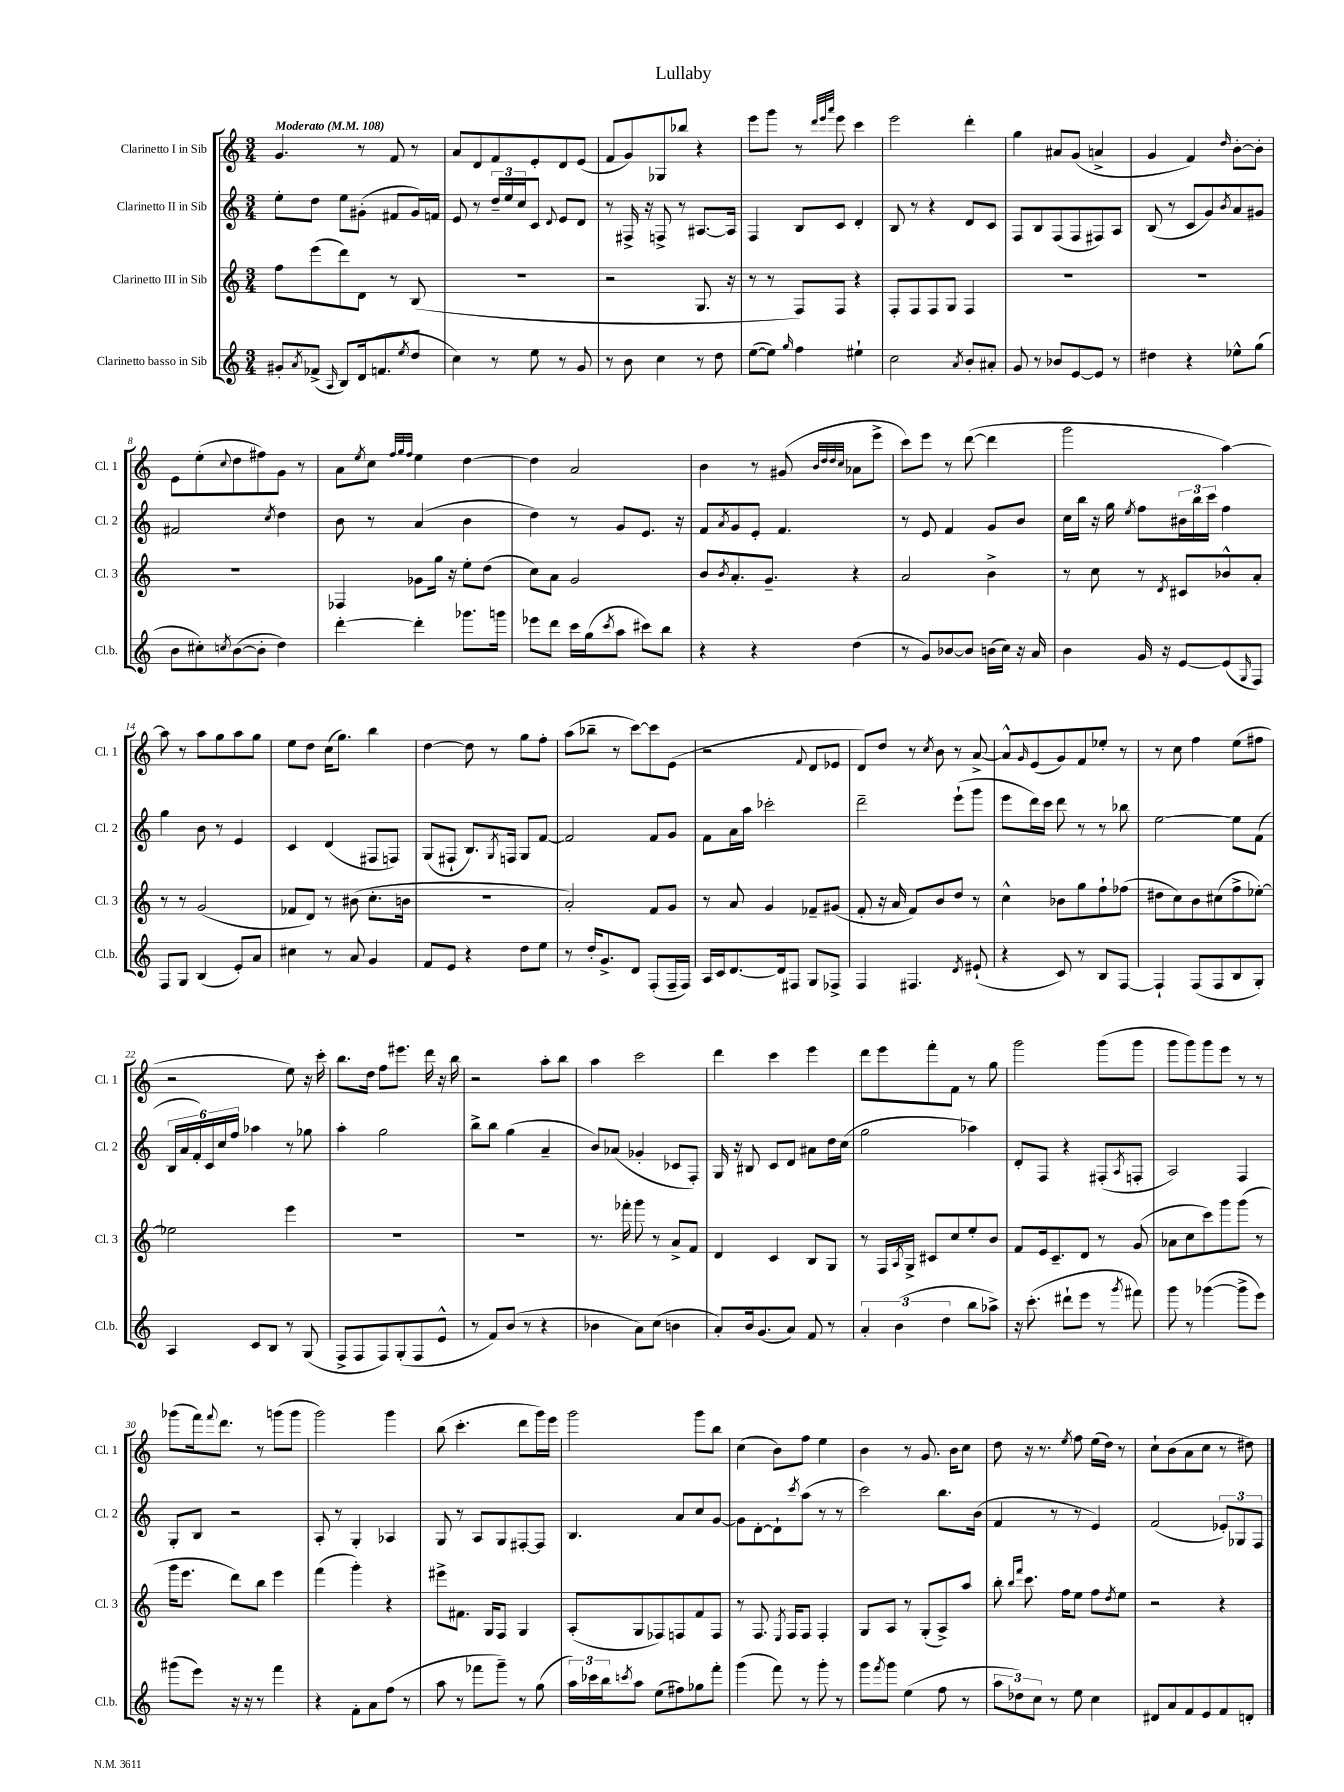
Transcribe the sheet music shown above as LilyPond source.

\header { title = "Lullaby" }
<<
\new StaffGroup <<
\new Staff = "s0" \with { instrumentName = "Clarinetto I in Sib" shortInstrumentName = "Cl. 1" } {
    \clef treble \key c \major \numericTimeSignature \time 3/4 \tempo "Moderato" 4 = 108
    g'4. r8 f'8 r8 |
    a'8 d'8 f'8 e'8-. d'8 e'8( |
    f'8 g'8) ges8 bes''8 r4 |
    e'''8 g'''8 r8 \grace { d'''32 e'''32 a'''32 } e'''8 c'''4 |
    e'''2 d'''4-. |
    g''4 ais'8 g'8( a'4-> |
    g'4 f'4) \grace { d''16 } b'8~-. b'8-. |
    e'8 e''8-.( \appoggiatura { c''8 } d''8 fis''8) g'8 r8 |
    a'8 \acciaccatura { e''8 } c''8 \grace { f''32 g''32 f''32 } e''4 d''4~ |
    d''4 a'2 |
    b'4 r8 gis'8( \grace { b'32 d''32 d''32 c''32 } aes'8 e'''8-> |
    c'''8) e'''8 r8 d'''8~( d'''4 |
    g'''2 a''4~) |
    a''8 r8 a''8 g''8 a''8 g''8 |
    e''8 d''8 c''16( g''8.) b''4 |
    d''4~ d''8 r8 g''8 f''8-. |
    a''8( bes''8-- r8 c'''8~) c'''8 e'8( |
    r2 \appoggiatura { f'8 } d'8 ees'8 |
    d'8) d''8 r8 \acciaccatura { c''8 } b'8 r8 a'8~-> |
    a'8-^ \grace { g'16 } e'8( g'8) f'8 ees''8-. r8 |
    r8 c''8 f''4 e''8( fis''8 |
    r2 e''8) r16 c'''16-. |
    b''8. d''16 f''8 eis'''8. d'''16 r16 b''16 |
    r2 a''8-. b''8 |
    a''4 c'''2 |
    d'''4 c'''4 e'''4 |
    d'''8 e'''8 f'''8-. f'8 r8 g''8 |
    g'''2 g'''8( g'''8 |
    g'''8 g'''8) g'''8 e'''8 r8 r8 |
    ges'''8( f'''16) \appoggiatura { f'''8 } d'''8. r8 g'''8( g'''8 |
    g'''2) g'''4 |
    b''8( c'''4.-. d'''8 g'''16) e'''16 |
    g'''2 g'''8 b''8 |
    c''4( b'8) f''8 e''4 |
    b'4 r8 g'8. b'16 c''8 |
    d''8 r16 r8. \acciaccatura { e''8 } f''8 e''16( d''16) r8 |
    c''8-! b'8( a'8 c''8 r8 dis''8) \bar "|." |
}
\new Staff = "s1" \with { instrumentName = "Clarinetto II in Sib" shortInstrumentName = "Cl. 2" } {
    \clef treble \key c \major \numericTimeSignature \time 3/4
    e''8-. d''8 e''8 gis'8-.( fis'8 gis'16) f'16 |
    e'8 r8 \tuplet 3/2 { d''16-- e''16 c''16 } c'8 \appoggiatura { d'8 } e'8 d'8 |
    r8 fis16-> r16 f8-> r8 ais8.~ ais16 |
    f4 b8 c'8 d'4-. |
    b8 r8 r4 d'8 c'8 |
    f8 b8 f8( f8 fis8) a8 |
    b8( r8 c'8 g'8) \acciaccatura { b'8 } a'8 gis'8 |
    fis'2 \acciaccatura { c''8 } d''4 |
    b'8 r8 a'4( b'4 |
    d''4) r8 g'8 e'8. r16 |
    f'8 \acciaccatura { a'8 } g'8 e'8-. f'4. |
    r8 e'8 f'4 g'8 b'8 |
    c''16 b''16 r16 g''16 \acciaccatura { e''8 } f''8 \tuplet 3/2 { bis'16 b''16 c'''16 } f''4 |
    g''4 b'8 r8 e'4 |
    c'4 d'4( fis8 f8) |
    g8( fis8-! b8.) \acciaccatura { g8 } f16 g8 f'8~ |
    f'2 f'8 g'8 |
    f'8 a'16 a''16 ces'''2-. |
    d'''2-- e'''8-!( g'''8 |
    e'''8 d'''16) c'''16 d'''8 r8 r8 bes''8 |
    e''2~ e''8 f'8( |
    \tuplet 6/4 { b16 a'16 f'16-.) c'16 c''16 f''16 } aes''4 r8 ges''8 |
    a''4-. g''2 |
    b''8-> b''8 g''4( a'4-- |
    b'8) aes'8( ges'4-. ces'8 f8-.) |
    g16 r16 bis8 c'8 d'8 ais'8 d''16 c''16( |
    g''2 aes''4) |
    d'8-. f8 r4 fis8-.( \acciaccatura { a8 } f8-. |
    a2) f4 |
    g8-. b8 r2 |
    a8-. r8 g4-. aes4 |
    g8 r8 a8 g8 fis8~-. fis8 |
    b4. a'8 c''8 g'8~ |
    g'8 d'8~-. d'8-! \acciaccatura { c'''8 } a''8( r8 r8 |
    c'''2) b''8. b'16( |
    f'4 r8 r8 e'4) |
    f'2( \tuplet 3/2 { ees'8-.) ges8 f8 } \bar "|." |
}
\new Staff = "s2" \with { instrumentName = "Clarinetto III in Sib" shortInstrumentName = "Cl. 3" } {
    \clef treble \key c \major \numericTimeSignature \time 3/4
    f''8 e'''8( d'''8) d'8 r8 b8( |
    R2. |
    r2 g8. r16 |
    r8 r8 f8) f8 r4 |
    f8-. f8 f8 g8 f4 |
    R2. |
    R2. |
    R2. |
    fes4 ges'8 g''16 r16 e''8-. d''8( |
    c''8) a'8 g'2 |
    b'8 \acciaccatura { b'8 } a'8.-. g'8.-- r4 |
    a'2 b'4-> |
    r8 c''8 r8 \acciaccatura { d'8 } cis'8 bes'8-^ a'8-. |
    r8 r8 g'2( |
    fes'8 d'8) r8 bis'8( c''8.-. b'16 |
    R2. |
    a'2-.) f'8 g'8 |
    r8 a'8 g'4 fes'8-- gis'8( |
    f'8-. r16 a'16 f'8) b'8 d''8 r8 |
    c''4-^ bes'8 g''8 f''8-! fes''8( |
    dis''8 c''8) b'8 cis''8( f''8-> ees''8~-.) |
    ees''2 e'''4 |
    R2. |
    R2. |
    r8. fes'''16-. g'''8 r8 a'8-> f'8 |
    d'4 c'4 b8 g8 |
    r8 f16 \acciaccatura { a8 } g16-> cis'8 c''8 e''8-. b'8 |
    f'8 e'16 c'8.-- d'8 r8 g'8( |
    aes'8 c''8 c'''8) g'''8 g'''8( r8 |
    g'''16 e'''8. d'''8) b''8 e'''4 |
    f'''4( g'''4-.) r4 |
    eis'''8-> fis'8. g16 f8 g4 |
    a8-.( g8 fes8) f8 f'8 f8 |
    r8 f8. \acciaccatura { e8 } f16 f8 f4-. |
    g8 a8 r8 g8-.( a8->) a''8 |
    b''8-. \grace { b''16 f'''16 } c'''8. f''16 e''8 f''8 \acciaccatura { d''8 } e''8 |
    r2 r4 \bar "|." |
}
\new Staff = "s3" \with { instrumentName = "Clarinetto basso in Sib" shortInstrumentName = "Cl.b." } {
    \clef treble \key c \major \numericTimeSignature \time 3/4
    gis'8-. \acciaccatura { a'8 } fes'8->( \grace { a16 } b8) d'16( f'8. \acciaccatura { e''8 } d''8 |
    c''4) r8 e''8 r8 g'8 |
    r8 b'8 c''4 r8 d''8 |
    e''8~( e''8) \grace { g''16 } f''4 eis''4-! |
    c''2 \acciaccatura { a'8 } b'8-. ais'8-. |
    g'8 r8 bes'8 e'8~ e'8 r8 |
    dis''4 r4 ees''8-^ g''8( |
    b'8 cis''8-.) \acciaccatura { c''8 } b'8~( b'8-. d''4) |
    d'''4~-. d'''4-. ges'''8. g'''16 |
    ees'''8 d'''8 c'''16 g''16( \acciaccatura { c'''8 } a''8 cis'''8) b''8 |
    r4 r4 d''4( |
    r8 g'8) bes'8~ bes'8 b'16( c''16) r16 a'16 |
    b'4 g'16 r16 e'8~ e'8( \grace { g16 } f8) |
    f8 g8 b4( e'8-.) a'8 |
    cis''4 r8 a'8 g'4 |
    f'8 e'8 r4 d''8 e''8 |
    r8 d''16-. g'8.-> d'8 f8-.( f16-- f16) |
    a16 c'16 d'8.~ d'16 fis8 g8 fes8-> |
    f4 fis4. \acciaccatura { d'8 } eis'8-!( |
    r4 c'8) r8 b8 f8~ |
    f4-! f8( f8 b8 g8-.) |
    a4 c'8 b8 r8 g8( |
    f8-> f8 f8) g8-.( f8 e'8-^ |
    r8 f'8) b'8( r8 r4 |
    bes'4 a'8) c''8( b'4 |
    a'8-.) b'16 g'8.( a'8) f'8 r8 |
    \tuplet 3/2 { a'4-. b'4( d''4 } b''8 aes''8->) |
    r16 c'''8.-.( dis'''8-! e'''8 r8 \acciaccatura { g'''8 } fis'''8) |
    g'''8 r8 ges'''4~( ges'''8-> e'''8) |
    gis'''8( e'''8) r16 r16 r8 f'''4 |
    r4 f'8-. a'8 f''8( r8 |
    a''8 r8 fes'''8 g'''8--) r8 g''8( |
    \tuplet 3/2 { a''16) ces'''16 b''16 } \acciaccatura { c'''8 } a''8 e''8( fis''8) ges''8 f'''8-. |
    g'''4( f'''8) r8 g'''8-. r8 |
    g'''8 \acciaccatura { f'''8 } g'''8 e''4( f''8 r8 |
    \tuplet 3/2 { a''8 des''8) c''8 } r8 e''8 c''4 |
    dis'8 a'8 f'8 e'8 f'8 d'8-. \bar "|." |
}
>>
>>
